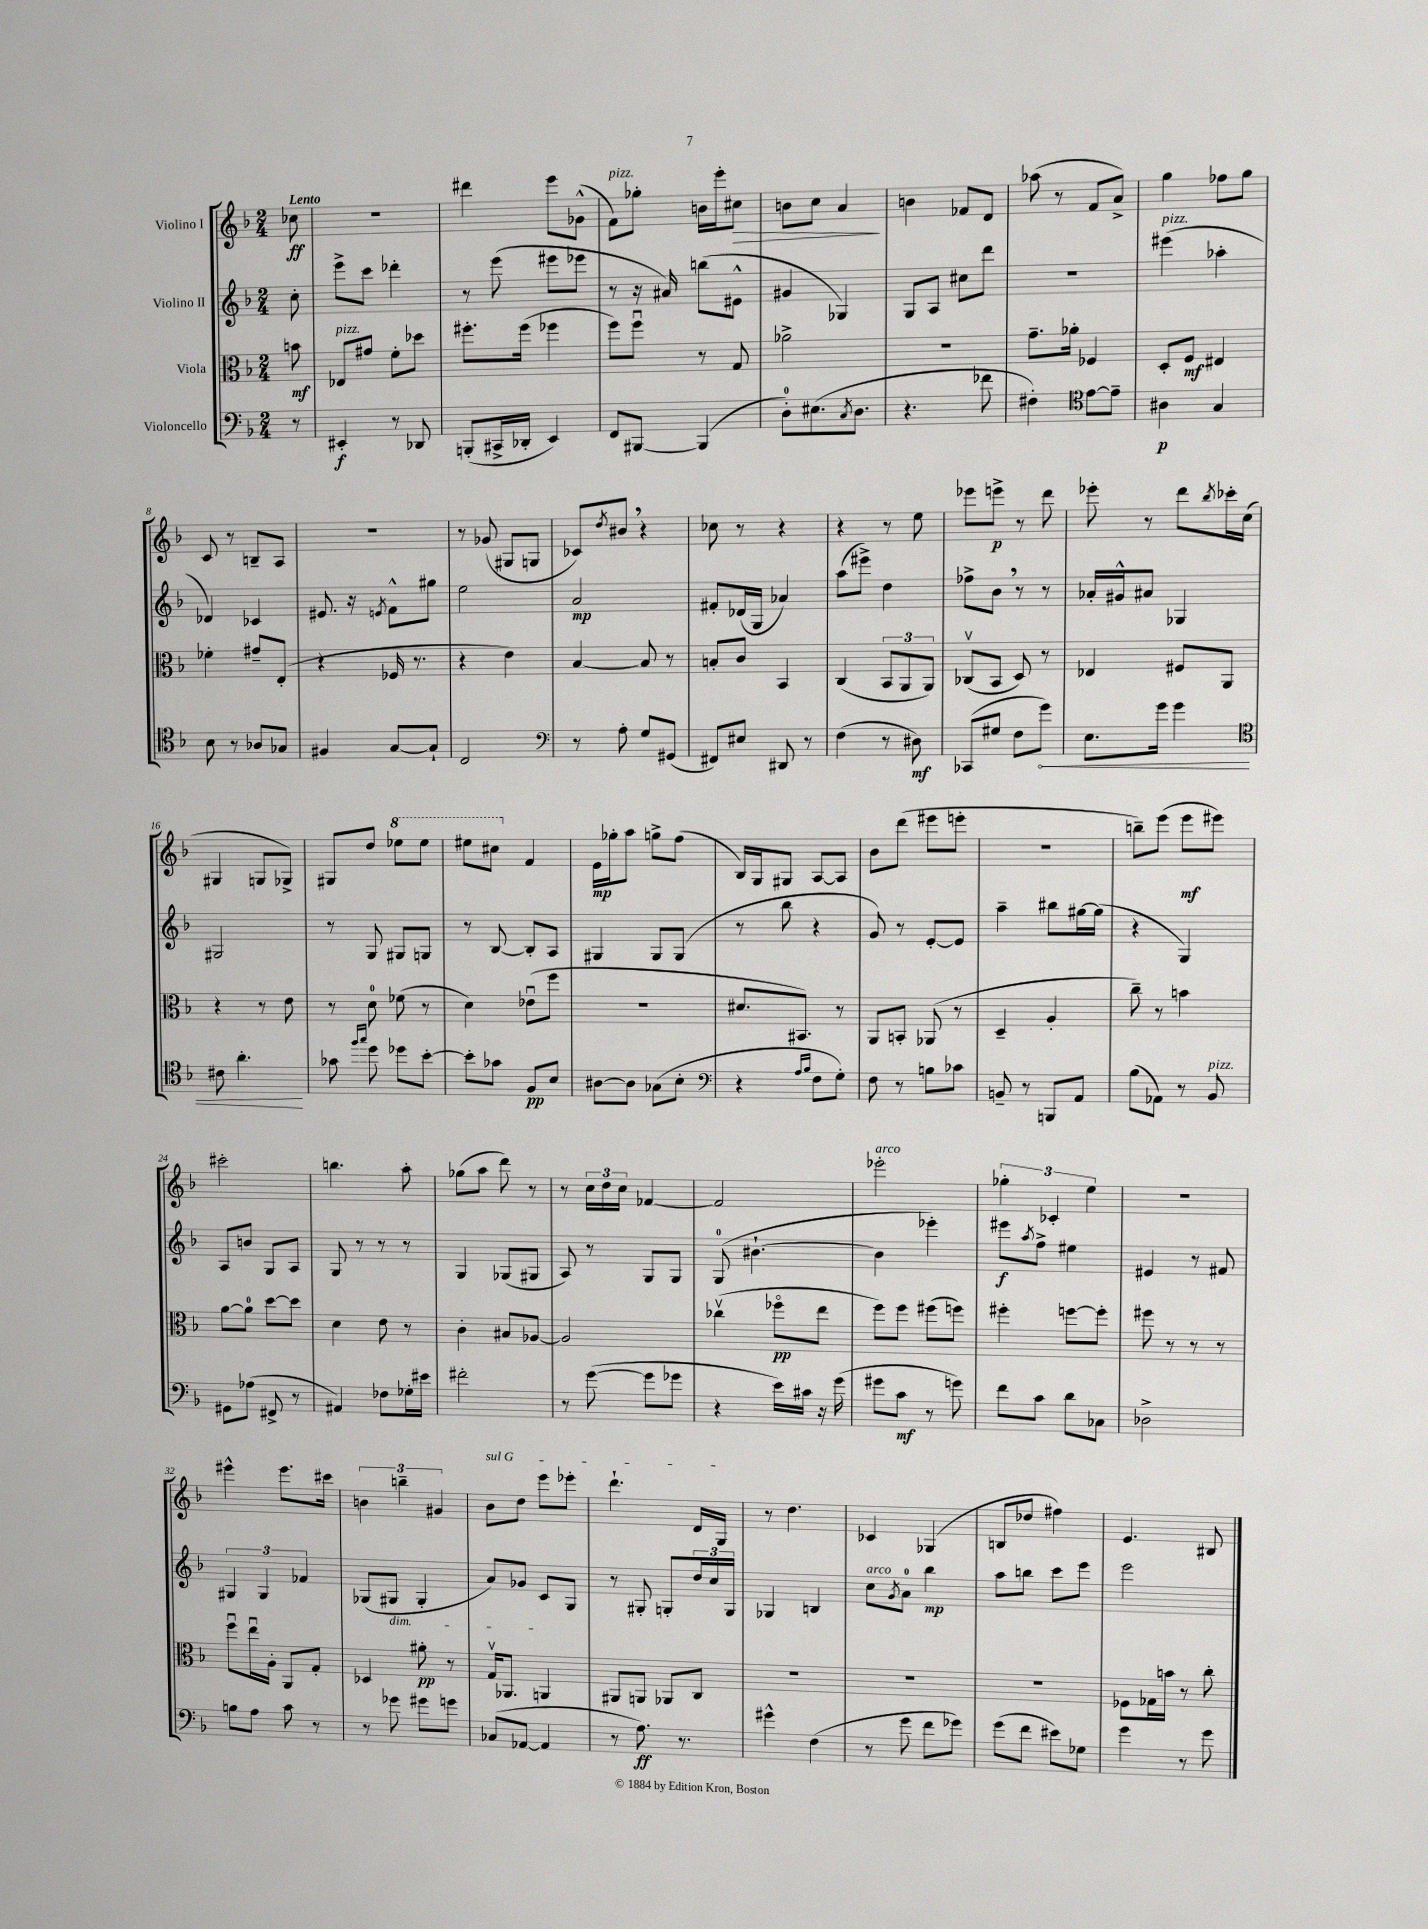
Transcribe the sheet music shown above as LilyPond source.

<<
\new StaffGroup <<
\new Staff = "s0" \with { instrumentName = "Violino I" } {
    \clef treble \key f \major \numericTimeSignature \time 2/4 \partial 8 \tempo "Lento"
    ces''8\ff |
    r2 |
    dis'''4 e'''8 ges'8-^( |
    f'8^\markup { \italic "pizz." }) ges''8-. b'16 e'''16-. cis''8\> |
    b'8 c''8 a'4\! |
    b'4 fes'8 d'8 |
    aes''8( r8 f'8 a'8->) |
    g''4 fes''8 g''8 |
    c'8 r8 b8-- a8 |
    R2 |
    r8 ges'8( gis8 g8 |
    ces'8) \acciaccatura { d''8 } bis'8 \breathe r4 |
    ces''8 r8 r4 |
    r4 r8 e''8 |
    ees'''8 e'''8->\p r8 d'''8 |
    ees'''8-. r8 d'''8 \acciaccatura { bes''8 } ces'''16-. c''16( |
    gis4 g8 ges8->) |
    gis8 d''8 \ottava #1 ees'''8 ees'''8 |
    eis'''8 cis'''8 \ottava #0 f'4 |
    e'16\mp ges''16-. a''8 g''8-> f''8( |
    bes16) g16 gis8 a8~ a8 |
    bes'8 d'''8( eis'''8 e'''8-. |
    r2 |
    b''8--) e'''8( e'''8\mf eis'''8) |
    cis'''2-. |
    b''4. a''8-. |
    ges''8( a''8 d'''8) r8 |
    r8 \tuplet 3/2 { c''16 d''16 c''16 } fes'4~ |
    fes'2 |
    ees'''2-.^\markup { \italic "arco" } |
    \tuplet 3/2 { ges''4-. ces'4-. e''4 } |
    r2 |
    eis'''4-^ eis'''8. cis'''16 |
    \tuplet 3/2 { b'4 b''4-- gis'4 } |
    \once \override TextSpanner.bound-details.left.text = \markup { \italic "sul G" } bes'8\startTextSpan d''8 e'''8 ees'''8-. |
    d'''4.-! d'16 g16\stopTextSpan |
    r8 d''4. |
    ces'4 ges4( |
    b8 des''8 fis''4) |
    e'4. bis8 \bar "|." |
}
\new Staff = "s1" \with { instrumentName = "Violino II" } {
    \clef treble \key f \major \numericTimeSignature \time 2/4 \partial 8
    c''8-. |
    e'''8-> c'''8 des'''4-. |
    r8 e'''8( eis'''8 ees'''8 |
    r8 r16 ais'16) b''8( eis'8-^ |
    gis'4 ges4) |
    g8 a8 cis''8 d'''8 |
    R2 |
    eis'''4^\markup { \italic "pizz." }( aes''4-. |
    des'4) ces'4 |
    eis'8. r16 \acciaccatura { e'8 } f'8-^ gis''8 |
    e''2 |
    a'2\mp |
    fis'8-. des'16( g16 aes'4) |
    a''8( eis'''8->) d''4 |
    fes''8-> bes'8 \breathe r8 r8 |
    aes'16-. gis'16-^ ais'8 ges4 |
    gis2 |
    r8 g8 gis8 g8 |
    r8 bes8~ bes8-. a8 |
    gis4 gis8 gis8( |
    r8 bes''8 r4 |
    g'8) r8 e'8~-. e'8 |
    a''4-- bis''8 gis''16~ gis''16( |
    r4 g4) |
    a8 b'8 g8 a8 |
    g8 r8 r8 r8 |
    g4 ges8( gis8 |
    a8) r8 g8 g8 |
    g8-0( bis'4.~-! |
    bis'4 ees'''4-.) |
    eis'''8\f \acciaccatura { a''8 } f''8-> eis''4 |
    eis'4 r8 fis'8 |
    \tuplet 3/2 { gis4 gis4 fes'4 } |
    ges8( gis8\dim gis4-. |
    a'8) ges'8 c'8\! g8 |
    r8 gis8-. g8-. \tuplet 3/2 { d''16 c''16 g16 } |
    ges4 b4 |
    c''8^\markup { \italic "arco" } \acciaccatura { g'8 } a'8-0 bes''4\mp |
    a''8 b''8 c'''8 e'''8 |
    e'''2 \bar "|." |
}
\new Staff = "s2" \with { instrumentName = "Viola" } {
    \clef alto \key f \major \numericTimeSignature \time 2/4 \partial 8
    b'8\mf |
    ees8^\markup { \italic "pizz." } gis'8 f'8-. des''8 |
    fis''8.-. fis''16( fes''4 |
    f''8) f''8\downbow r8 g8 |
    aes'2-> |
    R2 |
    g'8.-- aes'16-. fes4 |
    d8-. f8\mf eis4 |
    fes'4-. gis'8-- e8-.( |
    r4 fes16 r8. |
    r4 e'4) |
    bes4~ bes8 r8 |
    b8-. c'8 bes,4 |
    c4( \tuplet 3/2 { bes,8 a,8 a,8) } |
    ces8\upbow( bes,8 d8) r8 |
    ees4 fis8 a,8 |
    r4 r8 e'8 |
    r8 d'8-0 fes'8( r8 |
    d'4) ees'8\downbow( f''8 |
    R2 |
    dis'8. bis,8.) r8 |
    a,8 b,8-. aes,8( r8 |
    d4-- a4-. |
    c''8--) r8 b'4 |
    a'8~ a'8-0 d''8~ d''8 |
    d'4 e'8 r8 |
    c'4-. bis8 aes8~ |
    aes2 |
    ces''4\upbow( fes''8\flageolet\pp e''8 |
    f''8) f''8 fis''8( f''8) |
    fis''4-. f''8~ f''8-. |
    fis''8 r8 r8 r8 |
    f''8\downbow e''16\downbow a16-. a,8 g8-. |
    des4 ais'8-.\pp r8 |
    g16\upbow aes,8. a,4 |
    ais,8 a,8 aes,8 c8 |
    R2 |
    R2 |
    R2 |
    fes8 ges16 b'16 r8 c''8-. \bar "|." |
}
\new Staff = "s3" \with { instrumentName = "Violoncello" } {
    \clef bass \key f \major \numericTimeSignature \time 2/4 \partial 8
    r8 |
    eis,4-.\f r8 des,8 |
    b,,8-.( cis,16-> des,16-. e,4) |
    f,8 bis,,8~ bis,,4( |
    d8-0-.) eis8.( \acciaccatura { c8 } d8. |
    r4. fes'8 |
    fis4-.) \clef tenor e'8~ e'8-- |
    ais4\p g4 |
    bes8 r8 aes8 ges8 |
    fis4 g8~ g8-! |
    c2 |
    \clef bass r8 a8-. g8 gis,8( |
    fis,8) eis8 dis,8 r8 |
    f4( r8 dis8\mf) |
    ces,8( gis8 f8 \once \override Hairpin.circled-tip = ##t g'8\<) |
    e8. g'16 g'4 |
    \clef tenor cis'8 a'4.-.\! |
    ges'8 \grace { f''16 g''16 } d''8 des''8 bes'8~-. |
    bes'8-. ges'8 f8\pp bes8 |
    ais8~ ais8 ges8( bes8-. |
    \clef bass r4 \grace { a16 bes16 } f8 g8-.) |
    f8 r8 b8 ces'8 |
    b,8-- r8 b,,8 a,8 |
    bes8( aes,8) r8 bes,8^\markup { \italic "pizz." } |
    gis,8 aes8( fis,8-> r8 |
    ais,4) fes8 ges16-. eis'16 |
    fis'2-. |
    r8 g'8~( g'8 ges'8 |
    r4 e'16) cis'16 r16 g'16( |
    gis'8 c'8\mf r8 g'8) |
    f'8 c'8 d'8 ces8 |
    des2-> |
    b8 a8 c'8 r8 |
    r8 ges'8 gis'8 g'8 |
    ces8( aes,8~ aes,4 |
    r8 a8.\ff) r8. |
    gis'4-^ f4( |
    r8 g'8 f'8 ges'8) |
    g'8( f'8 eis'8) ges8 |
    g'4 r8 g'8 \bar "|." |
}
>>
>>
